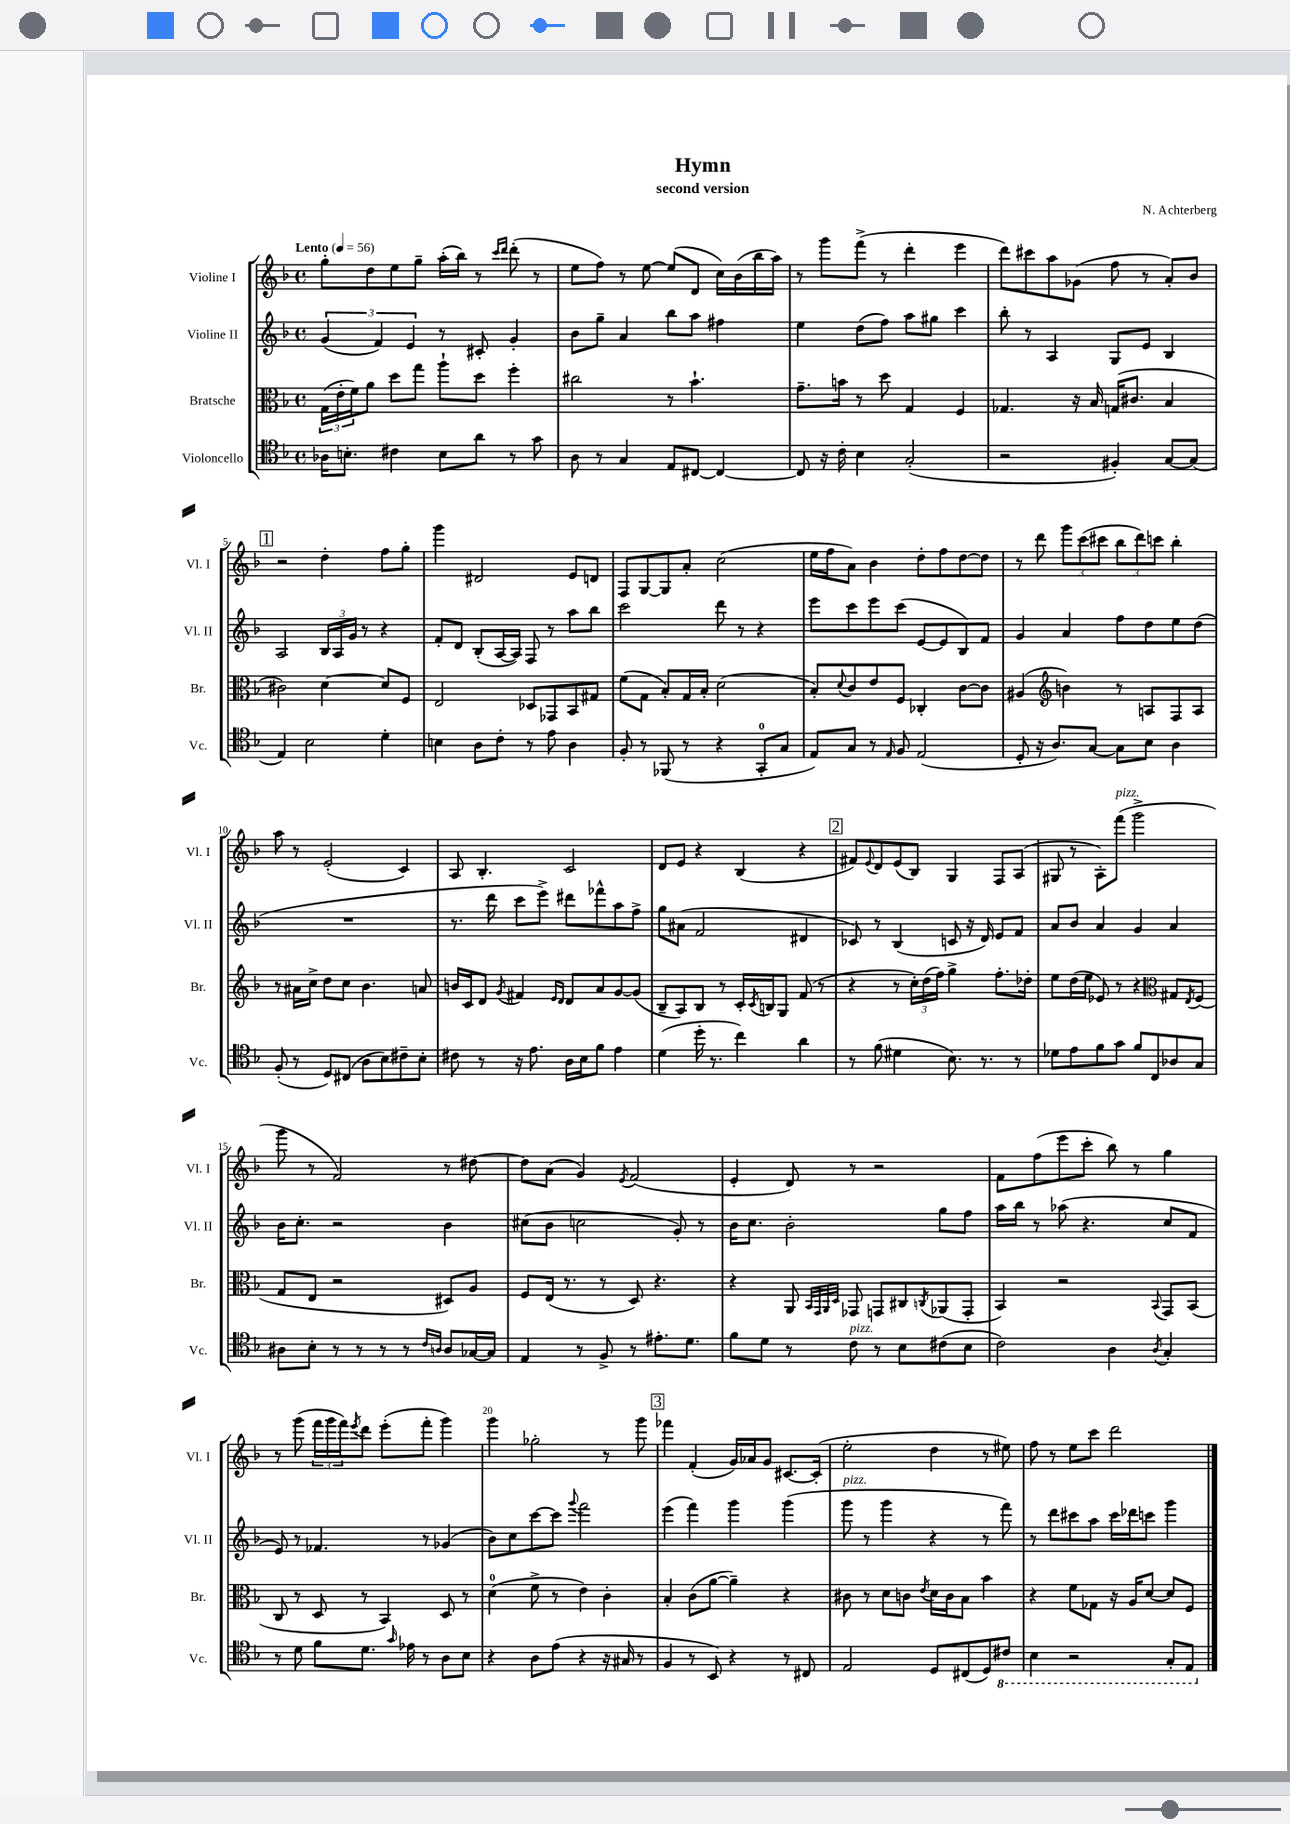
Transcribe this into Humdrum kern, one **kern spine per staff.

**kern	**kern	**kern	**kern
*part4	*part3	*part2	*part1
*staff4	*staff3	*staff2	*staff1
*I"Violoncello	*I"Bratsche	*I"Violine II	*I"Violine I
*I'Vc.	*I'Br.	*I'Vl. II	*I'Vl. I
*clefC4	*clefC3	*clefG2	*clefG2
*k[b-]	*k[b-]	*k[b-]	*k[b-]
*M4/4	*M4/4	*M4/4	*M4/4
*met(c)	*met(c)	*met(c)	*met(c)
*MM56	*MM56	*MM56	*MM56
=1	=1	=1	=1
!	!	!	!LO:TX:a:B:t=Lento
16A-X\KL	(24G\LL	(6g/	8gg'\L
.	24e'\	.	.
8.Bn'\J	.	.	.
.	24f\J)	.	.
.	8a\J	.	8dd\
.	.	6f/)	.
4c#X\	8dd\L	.	8ee\
.	.	6e/	.
.	8gg\J	.	8gg~\J
8B\L	8aa`\L	8r	(16aa'\LL
.	.	.	16bb-\JJ)
8a\J	8dd\J	8c#X'/	8r
.	.	.	16qqccc/LL
.	.	.	16qqddd/JJ
8r	4ff'\	4g'/	(8ddd'\
8g\	.	.	8r
=2	=2	=2	=2
8A\	2cc#X\	8b-\L	8ee\L
8r	.	8gg~\J	8ff\J)
4G/	.	4a/	8r
.	.	.	[8ee\
8E/L	8r	8bb-\L	(8ee/L]
[8C#X/J	4.b-`\	8aa\J	8d/J
4C#/_	.	4ff#X\	16cc\LL)
.	.	.	(16b-\
.	.	.	16bb-\
.	.	.	16aa\JJ)
=3	=3	=3	=3
8C#/]	8.g~\L	4ee\	8r
16r	.	.	8ggg\L
16c'\	16bn\Jk	.	.
4B-\	8r	(8dd\L	(8fff^\J
.	8dd\	8ff\J)	8r
(2G'/	4G/	8aa\L	4ddd'\
.	.	8gg#X\J	.
.	4F/	4ccc\	4eee\
=4	=4	=4	=4
2r	4.G-X/	8bb-'\	8ddd\L)
.	.	8r	8ccc#X\
.	.	4A/	8aa\
.	16r	.	(8g-X\J
.	16B-/	.	.
4F#X'/)	(16Gn/KL	8G/L	8ff\
.	8.c#X/J	.	.
.	.	8e/J	8r
[8G/L	4B-/	4B-/	8a'/L)
(8G/J]	.	.	8b-/J
!!LO:LB:g=z
!!LO:REH:place=s1:t=1
=5	=5	=5	=5
4E/)	2c#X\)	2A/	2r
2B-\	.	.	.
.	[4d\	24B-/LL	4dd'\
.	.	24A/	.
.	.	24g/JJ	.
.	.	8r	.
4d'\	8d/L]	4r	8ff\L
.	8F/J	.	8gg'\J
=6	=6	=6	=6
4Bn\	2E/	8f'/L	4ggg\
.	.	8d/J	.
8A\L	.	(8B-'/L	2d#X/
8c'\J	.	[16A/L	.
.	.	16A/JJ])	.
8r	8D-X/L	8F/	.
8e\	8GG-X/	8r	.
4A\	8BB-/	8aa\L	8e/L
.	8G#X/J	8bb-\J	8dn/J
=7	=7	=7	=7
8F'/	(8f\L	2ccc\	8F/L
8r	8G\J	.	[8G/
(8FF-X/	8B-'/L)	.	8G/]
8r	16G/L	.	8a'/J
.	16B-'/JJ	.	.
4r	(2d\	8ddd\	(2cc\
.	.	8r	.
8GG'/L	.	4r	.
8G/J	.	.	.
=8	=8	=8	=8
8E/L)	8B-'/L)	8eee\L	16ee\LL
.	.	.	16ff\J
.	8qqd/	.	.
8G/J	8c/	8ccc\	8a\J)
8r	8e/	8eee\	4b-\
16qqE/	.	.	.
8F/	8F/J	(8ccc\J	.
(2E/	4C-X'/	[8e/L	8dd'\L
.	.	8e/]	8ff\
.	[8c\L	8B-/)	[8dd\
.	8c\J]	8f/J	8dd\J]
=9	=9	=9	=9
8D'/	(4A#X/	4g/	8r
16r	.	.	8ddd\
8.A/L)	.	.	.
*	*clefG2	*	*
.	4bn\)	4a/	12ggg\L
.	.	.	(12ccc\
[8G/J	.	.	.
.	.	.	12ccc#X\J
8G\L]	8r	8ff\L	12bb-\L
.	.	.	12ddd\)
8B-\J	8An/L	8dd\	.
.	.	.	12cccn\J
4A\	8F/	8ee\	4bb-'\
.	8A/J	(8dd\J	.
!!LO:LB:g=z
=10	=10	=10	=10
(8F'/	8r	1r	8aa\
8r	16a#X\LL	.	8r
.	16cc^\JJ	.	.
8D/L)	8dd\L	.	(2e'/
(8C#X/J	8cc\J	.	.
8A\L	4.b-\	.	.
8B-\)	.	.	.
8c#X~\	.	.	4c/)
8B-'\J	8an/	.	.
=11	=11	=11	=11
8c#X\	16bn/LL	8.r	8A/
.	16c/J	.	.
8r	8d/J	.	4.B-'/
.	.	16ddd\	.
.	8qg/	.	.
16r	4f#X/	8ccc\L	.
8.e\	.	.	.
.	.	8eee^\J)	.
.	16qqe/LL	.	.
.	16qqd/JJ	.	.
16A\LL	8d/L	8ddd#X\L	2c/
16B-\J	.	.	.
8f\J	8a/	8fff-X^^\	.
4e\	[8g/	8aa\	.
.	(8g/J]	8ff^\J	.
=12	=12	=12	=12
(4d\	8B-~/L	8gg\L	8d/L
.	8A/)	(8a#X\J	8e/J
16dd'\	8B-/J	2f/	4r
8.r	.	.	.
.	8r	.	.
4cc\)	16c'/LL	.	(4B-/
.	8qc/	.	.
.	16Bn/J	.	.
.	8G/J	.	.
4a\	(8f/	4d#X/	4r
.	8r	.	.
!!LO:REH:place=s1:t=2
=13	=13	=13	=13
8r	4r	8c-X/)	8f#X/L)
.	.	.	8qqe/
(8f\	.	8r	8d/
4d#X\	8r	(4B-/	(8e/
.	24cc'\LL)	.	8B-/J)
.	(24dd\	.	.
.	24ff\JJ)	.	.
8.B-\)	4gg^\	8cn/	4G/
.	.	16r	.
8.r	.	16d/)	.
.	8.ff'\L	8e/L	8F/L
8r	.	8f/J	(8A/J
.	16dd-X'\Jk	.	.
=14	=14	=14	=14
8d-X\L	8ee\L	8a/L	8G#X/
8e\	(16dd\L	8b-/J	8r
.	16ee\JJ	.	.
8f\	8e-X/)	4a/	8A'\L)
!	!	!	!LO:TX:a:i:t=pizz.
8g\J	8r	.	(8fff\J
8f/L	4r	4g/	2ggg^\
8C/	.	.	.
*	*clefC3	*	*
8A-X/	8G#X/L	4a/	.
.	8qE/	.	.
8G/J	(8F/J	.	.
!!LO:LB:g=z
=15	=15	=15	=15
8A#X\L	8G/L	16b-\KL	8ggg\
.	.	8.cc'\J	.
8B-'\J	8E/J	.	8r
8r	2r	2r	2f/)
8r	.	.	.
8r	.	.	.
8r	.	.	.
16qqc/LL	.	.	.
16qqAn/JJ	.	.	.
8A/L	8D#X/L)	4b-\	8r
[16G-X/L	8A/J	.	[8dd#X\
16G-/JJ]	.	.	.
=16	=16	=16	=16
4E/	8F/L	(8cc#X\L	8dd#\L]
.	(16E/Jk	8b-\J	(8a\J
.	8.r	.	.
8r	.	2ccn\	4g/)
8F^/	8r	.	.
.	.	.	8qe/
8r	8D/)	.	(2f/
8.e#X'\L	4.r	.	.
.	.	8g'/)	.
8.d\J	.	.	.
.	.	8r	.
=17	=17	=17	=17
8f\L	4r	16b-\KL	4e'/
.	.	8.cc\J	.
8d\J	.	.	.
8r	8AA/	2b-'\	8d/)
.	32qqBB-/LLL	.	.
.	32qqGG/	.	.
.	32qqAA/	.	.
.	32qqD/JJJ	.	.
!LO:TX:a:i:t=pizz.	!	!	!
8c\	8GG-X/	.	8r
8r	8GGn/L	.	2r
8B-\L	8C#X/	.	.
.	8qCn/	.	.
(8c#X\	(8AA-X/	8gg\L	.
8B-\J	8GG'/J	8ff\J	.
=18	=18	=18	=18
2c\)	4BB-/)	16aa\LL	8f\L
.	.	16bb-\JJ	.
.	.	8r	(8ff\
.	2r	(8aa-X\	8eee\
.	.	4.r	8ccc'\J
4A\	.	.	8bb-\)
.	.	.	8r
8qA/	8qqBB-/	.	.
4G'/	8GG/L	8cc/L	4gg\
.	(8BB-/J	8f/J	.
!!LO:LB:g=z
=19	=19	=19	=19
8r	8C/	8e/)	8r
8d\	8r	8r	(8ggg\
8f\L	8D/	4.f-X/	24fff\LL
.	.	.	24ggg\
.	.	.	24fff\J)
.	.	.	8qeee/
8.d\J	8r	.	8ddd\J
.	4BB-/)	.	(8eee'\L
16qqg/	.	.	.
16e-X\	.	.	.
8r	.	8r	8fff'\J
8A\L	8D/	(4g-X/	4ggg\)
8B-\J	8r	.	.
=20	=20	=20	=20
4r	(4d\	8b-\L)	4ggg\
.	.	8cc\	.
8A\L	8f^\	[8ccc\	2gg-X'\
(8e\J	8r	8ccc\J]	.
.	.	8qqggg/	.
4r	4e\)	2fff\	.
16r	4c'\	.	8r
16G#X/	.	.	.
8r	.	.	8ggg\
!!LO:REH:place=s1:t=3
=21	=21	=21	=21
4F/	4B-'/	(4eee\	4fff-X\
8r	(8c\L	4fff\)	(4f'/
8BB-/)	[8a\J	.	.
4r	4a~\])	4ggg\	16g/LL)
.	.	.	16a-X/J
.	.	.	8g/J
8r	4r	(4ggg\	[8.c#X/L
8C#X/	.	.	.
.	.	.	(16c#'/Jk]
=22	=22	=22	=22
!	!	!LO:TX:a:i:t=pizz.	!
2E/	8c#X\	8ggg\	2ee'\
.	8r	8r	.
.	8d\L	4ggg\	.
.	8cn\J	.	.
.	8qe/	.	.
8D/L	16d\LL	4r	4dd\
.	16c\J	.	.
(8C#X/	8B-\J	.	.
8D/)	4b-\	8r	8r
*8ba	*	*	*
8C#X/J	.	8fff\)	8ee#X\)
=23	=23	=23	=23
4BB-\	4r	8r	8ff\
.	.	8ddd\L	8r
2r	8f\L	8ccc#X\	8ee\L
.	8G-X\J	8aa\J	8ccc\J
.	16r	16ccc#\LL	2ddd\
.	16A/KL	16ddd-X\J	.
.	[8d/J	8cccn\J	.
8GG'/L	8d/L]	4ggg\	.
8EE/J	8F/J	.	.
*X8ba	*	*	*
==	==	==	==
*-	*-	*-	*-
